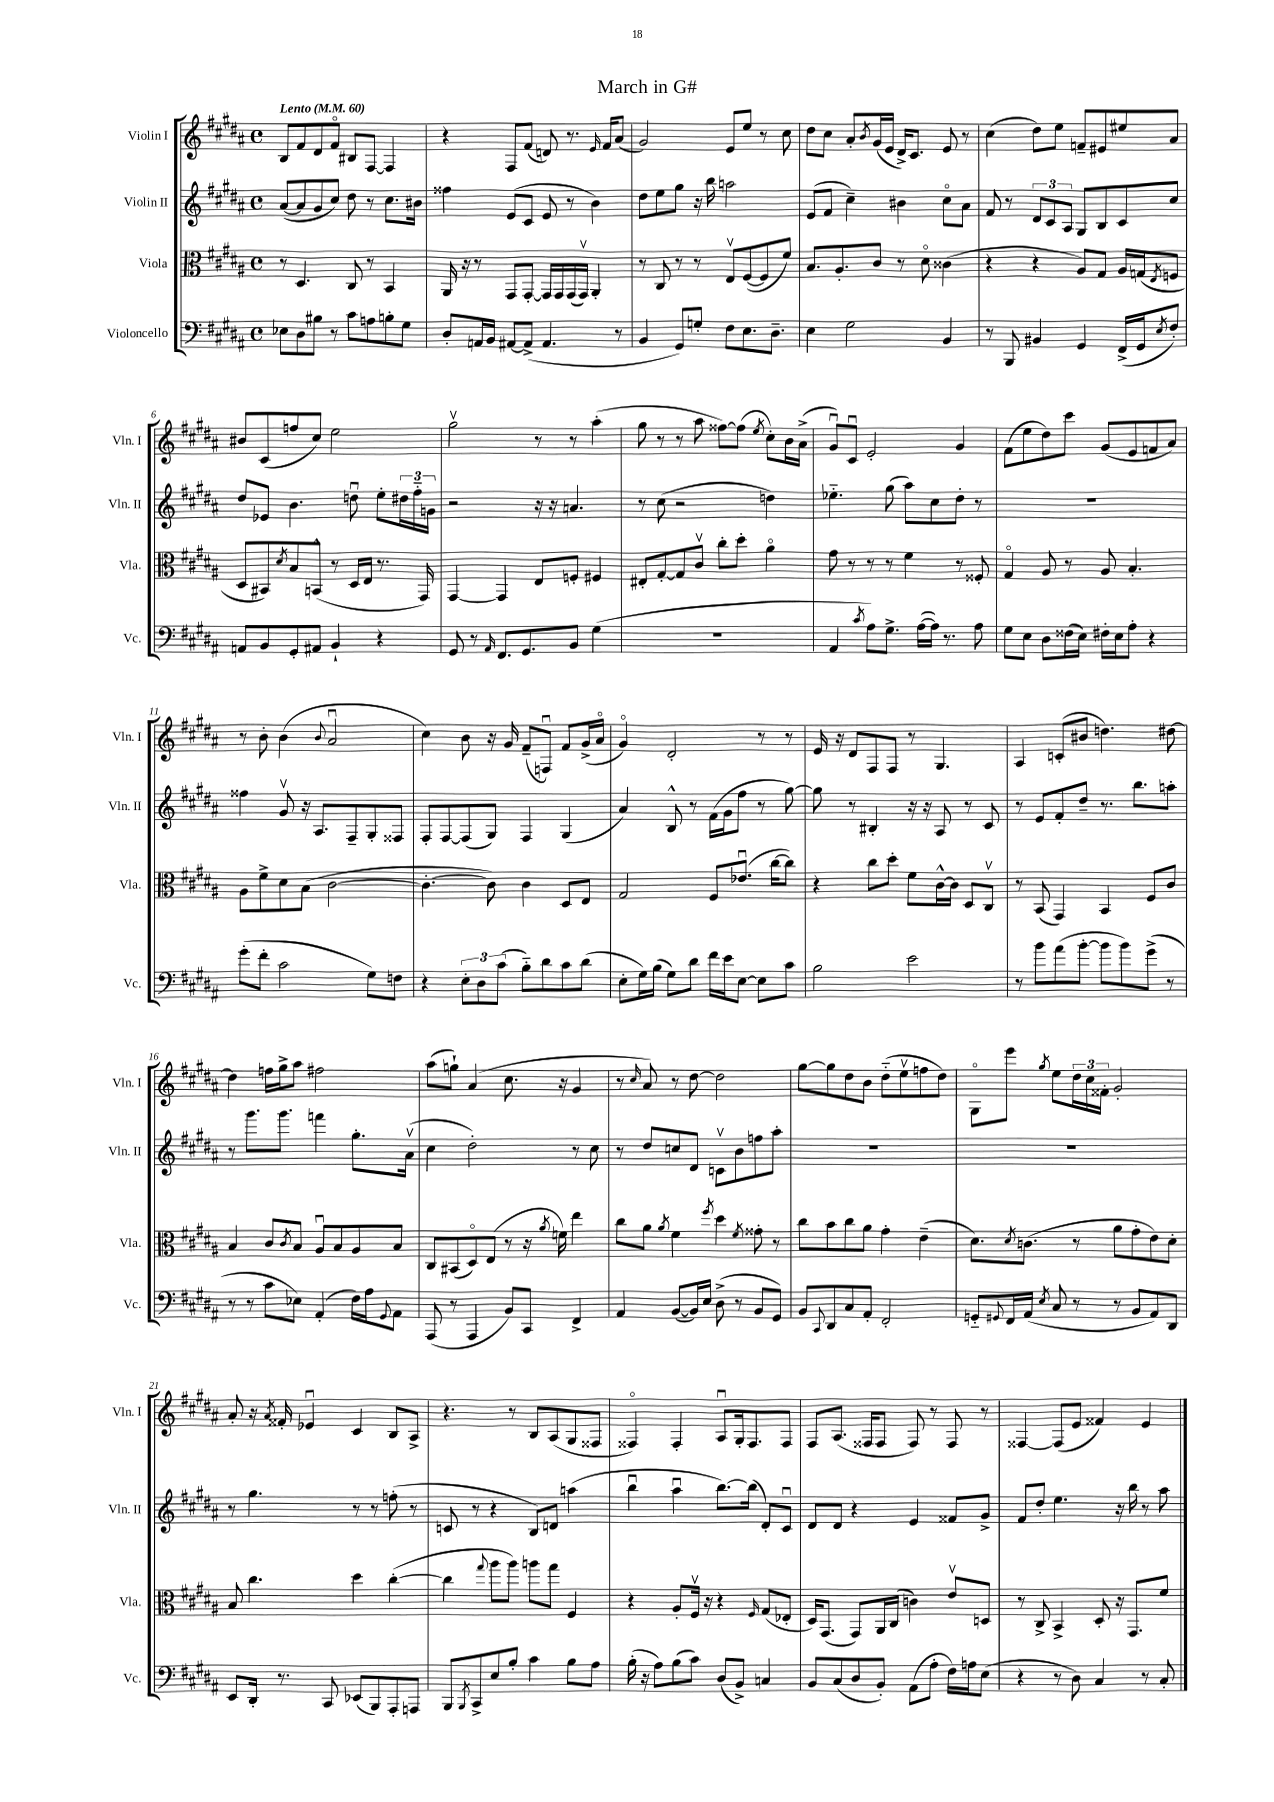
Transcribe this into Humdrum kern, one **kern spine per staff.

**kern	**kern	**kern	**kern
*staff4	*staff3	*staff2	*staff1
*clefF4	*clefC3	*clefG2	*clefG2
*k[f#c#g#d#a#]	*k[f#c#g#d#a#]	*k[f#c#g#d#a#]	*k[f#c#g#d#a#]
*M4/4	*M4/4	*M4/4	*M4/4
*met(c)	*met(c)	*met(c)	*met(c)
*MM60	*MM60	*MM60	*MM60
8E-	8r	([8a#	8B
8D#	4.D#	8a#]	8f#
8B#	.	8g#	8d#
8r	.	8cc#)	8f#o
8c#	8C#	8dd#	8B#
8A	8r	8r	[8F#
8B'	4BB	8.cc#	4F#]
8G#	.	.	.
.	.	16b#	.
=	=	=	=
8D#'	16AA#	4ff##	4r
.	16r	.	.
16AA	8r	.	.
16BB	.	.	.
[8AA#	8GG#	(8e	8F#
(8AA#^]	[8GG#'	8c#	(8f#
4.AA#	16GG#]	8e	8d)
.	16GG#	.	.
.	(16GG#	8r	8.r
.	16GG#v)	.	.
.	4AA#'	4b)	.
.	.	.	16qqe
.	.	.	16f#
8r	.	.	(8a#
=	=	=	=
4BB	8r	8dd#	2g#)
.	8C#	8ee	.
8GG#)	8r	8gg#	.
8G'	8r	16r	.
.	.	16bb	.
8F#	8Ev	2aa	8e
8.E	([8F#	.	8ee
.	8F#]	.	8r
8.D#~	.	.	.
.	8f#)	.	8cc#
=	=	=	=
4E	8.B	(8e	8dd#
.	.	8f#	8cc#
.	8.A#'	.	.
2G#	.	4cc#~)	8a#'
.	.	.	8qb
.	8c#	.	(16g#
.	.	.	16e
.	8r	4b#	16d#^)
.	.	.	8.c#
.	8d#o	.	.
4BB	(4c##	8cc#o	8e
.	.	8a#	8r
=	=	=	=
8r	4r	8f#	(4cc#
8BBB	.	8r	.
4BB#	4r	12d#	8dd#)
.	.	12c#	.
.	.	.	8ee
.	.	12A#	.
4GG#	8A#)	8G#	8f~
.	8G#	8B	8e#
(16FF#^	16A#	8c#	8ee#
16GG#	(16G	.	.
8qE	8qE	.	.
8F#')	8F	8cc#	8a#
=	=	=	=
8AA	8D#	8dd#	8b#
8BB	8BB#)	8e-	(8c#
.	8qd#	.	.
8GG#'	8B	4.b	8ff
8AA#	(8BB^^	.	8cc#)
4BB`	8r	.	2ee
.	16D#	8ddu	.
.	16E	.	.
4r	8.r	8ee'	.
.	.	24dd#	.
.	.	24ff#'~	.
.	16GG#)	.	.
.	.	24g	.
=	=	=	=
8GG#	[4GG#	2r	2gg#v
8r	.	.	.
16qqAA#	.	.	.
8.FF#	4GG#]	.	.
8.GG#	.	.	.
.	8E	16r	8r
.	.	16r	.
8BB	8F'	4.a	8r
(4G#	4F#	.	(4aa#'
=	=	=	=
1r	8E#'	8r	8gg#
.	[8G#'	(8cc#	8r
.	8G#]	2r	8r
.	8c#v	.	8aa#
.	8cc#'	.	[8ff##)
.	8dd#'	.	(8ff##]
.	.	.	8qee
.	4a#o	4dd)	8cc#')
.	.	.	16b
.	.	.	(16a#^
=	=	=	=
4AA#	8g#	4.ee-'~	8g#u)
.	8r	.	8c#u
8qc#	.	.	.
8A#)	8r	.	2e'
8.G#^	8r	(8gg#	.
.	4f#	8aa#)	.
([16A#	.	.	.
16A#])	.	8cc#	.
8.r	.	.	.
.	8r	8dd#'	4g#
8A#	8F##'	8r	.
=	=	=	=
8G#	4G#o	1r	(8f#
8E	.	.	8ee
8D#	8A#	.	8dd#)
(16F##	8r	.	8ccc#
16E)	.	.	.
16F#'	8A#	.	(8g#
16E	.	.	.
8A#'	4.B'	.	8e
4r	.	.	8f
.	.	.	8a#)
=	=	=	=
(8g#'	8A#	4ff##	8r
8f#'	8f#^	.	8b'
2c#	8d#	8g#v	(4b
.	(8B	16r	.
.	.	8.A#	.
.	.	.	8qqb
.	[2c#	.	2a#u
.	.	8F#~	.
8G#)	.	8G#'	.
8F	.	8F##	.
=	=	=	=
4r	4.c#'_	8F#'	4cc#)
.	.	[8F#	.
12E'	.	(8F#]	8b
12D#	.	.	.
.	8c#])	8G#)	16r
(12c#	.	.	.
.	.	.	16g#
8B'~)	4c#	4F#	(8f#~
8d#	.	.	8Fu)
8c#	8D#	(4G#	8f#
(8d#	8E	.	(16g#^
.	.	.	16a#o
=	=	=	=
8E'	2G#	4a#)	4g#o)
16G#)	.	.	.
(16B	.	.	.
8G#)	.	8B^^	2d#'
8d#	.	8r	.
16f#	8F#	(16f#	.
16e	.	16g#	.
[8E	(8.e-u	8ff#	.
8E]	.	8r	8r
.	[16cc#	.	.
8c#	8cc#])	[8gg#)	8r
=	=	=	=
2B	4r	8gg#]	16e
.	.	.	16r
.	.	8r	8d#
.	8cc#	4B#'	8F#
.	8dd#'	.	8F#
2e	8f#	16r	8r
.	.	16r	.
.	[16c#^^	8A#	4.G#
.	16c#]	.	.
.	8D#	8r	.
.	8C#v	8c#	.
=	=	=	=
8r	8r	8r	4A#
8b	(8BB	8e	.
(8a#	4GG#)	8f#'	(8c'
[8b'	.	8dd#~	8b#
8b]	4BB	8.r	4.dd)
8b)	.	.	.
.	.	8.bb	.
(8g#^	8F#	.	.
8r	8c#	8aa'	[8dd#
=	=	=	=
8r	4B	8r	4dd#]
8r	.	8.ggg#	.
8c#	8c#	.	16ff
.	.	8.ggg#	16gg#^
.	8qc#	.	.
8E-)	8B	.	8aa#
(4AA#'	8A#u	4fff	2ff#
.	8B	.	.
16F#)	8A#	8.gg#'	.
16A#	.	.	.
8qqGG#	.	.	.
8AA#	8B	.	.
.	.	(16a#v	.
=	=	=	=
(8AAA#	8C#	4cc#	(8aa#
8r	(8BB#	.	8gg`)
4AAA#	8D#o)	2dd#')	(4a#
.	(8E	.	.
8BB)	8r	.	8.cc#
8CC#	16r	.	.
.	8qa#	.	.
.	16f)	.	16r
4FF#^	4ee	8r	4g#
.	.	8cc#	.
=	=	=	=
4AA#	8cc#	8r	8r
.	.	.	16qqcc#
.	8a#	8dd#	8a#)
.	8qa#	.	.
([8BB	4f#	8cc	8r
16BB])	.	8d#	[8dd#
16E	.	.	.
.	8qff#	.	.
(8D#^	4dd#	8cv	2dd#]
8r	.	8b	.
.	8qf#	.	.
8BB	8g##'	8ff	.
8GG#)	8r	8aa#'	.
=	=	=	=
8BB	8cc#	1r	[8gg#
8qqCC#	.	.	.
8DD#	8b	.	8gg#]
8C#	8cc#	.	8dd#
8AA#'	8a#	.	8b
2FF#'	4g#'	.	(8dd#'~
.	.	.	8eev
.	(4e~	.	8ff
.	.	.	8dd#)
=	=	=	=
8GG'~	8.d#)	1r	8G#o
8qqGG#	.	.	.
16FF#	.	.	8eee
.	8qd#	.	.
(16AA#	(8.c	.	.
8qE	.	.	8qgg#
8C#	.	.	8ee
8r	8r	.	24dd#
.	.	.	24cc#
.	.	.	24f##'
8r	8a#	.	2g#'
8BB	8g#'	.	.
8AA#)	8e)	.	.
8DD#	8d#'	.	.
=	=	=	=
8EE	8B	8r	8a#'
16DD#'	4.cc#	4.gg#	16r
.	.	.	8qa#
8.r	.	.	16f##'
.	.	.	4e-u
8CC#	.	.	.
(8EE-	4dd#	8r	4c#
8BBB)	.	8r	.
8AAA#'	([4cc#'	(8ff'	8B
8AAA	.	8r	8A#^
=	=	=	=
8BBB	4cc#]	8c	4.r
8qBBB	.	.	.
8CC#^	.	8r	.
.	8qqgg#	.	.
8E	8aa#	4r	.
8B'	8aa#)	.	8r
4c#	8aa	8B)	8B
.	8gg#	8d	(8A#
8B	4F#	(4aa	8G#
8A#	.	.	8F##
=	=	=	=
(16B'	4r	4bbu	4F##o)
16r	.	.	.
8A#)	.	.	.
(8B	8A#'	4aa#u	4F##'
8c#)	16F#v	.	.
.	16r	.	.
(8D#	4r	[8.bb)	8A#u
8BB^)	.	.	16G#'
.	.	(16bb]	8.F##
.	16qqF#	.	.
4C	(8G#	8d#')	.
.	8E-'	8c#u	8F##
=	=	=	=
8BB	16D#)	8d#	8F#
.	(8.GG#	.	.
(8C#	.	8d#	(8.A#
8D#	8GG#)	4r	.
.	.	.	16F##
8BB')	16AA#	.	8F##
.	(16C#	.	.
(8AA#	4c)	4e	8F##)
8A#'	.	.	8r
16F#)	8ev	8f##	8F##
16A	.	.	.
(8E	8D	8g#^	8r
=	=	=	=
4r	8r	8f#	[4F##
.	8C#^	8dd#'	.
8r	4BB^	4.ee	(8F##]
8D#)	.	.	8e
4C#	8D#'	.	4f##)
.	16r	16r	.
.	8.GG#	16bb	.
8r	.	8r	4e
8C#'	8f#	8aa#	.
==	==	==	==
*-	*-	*-	*-
